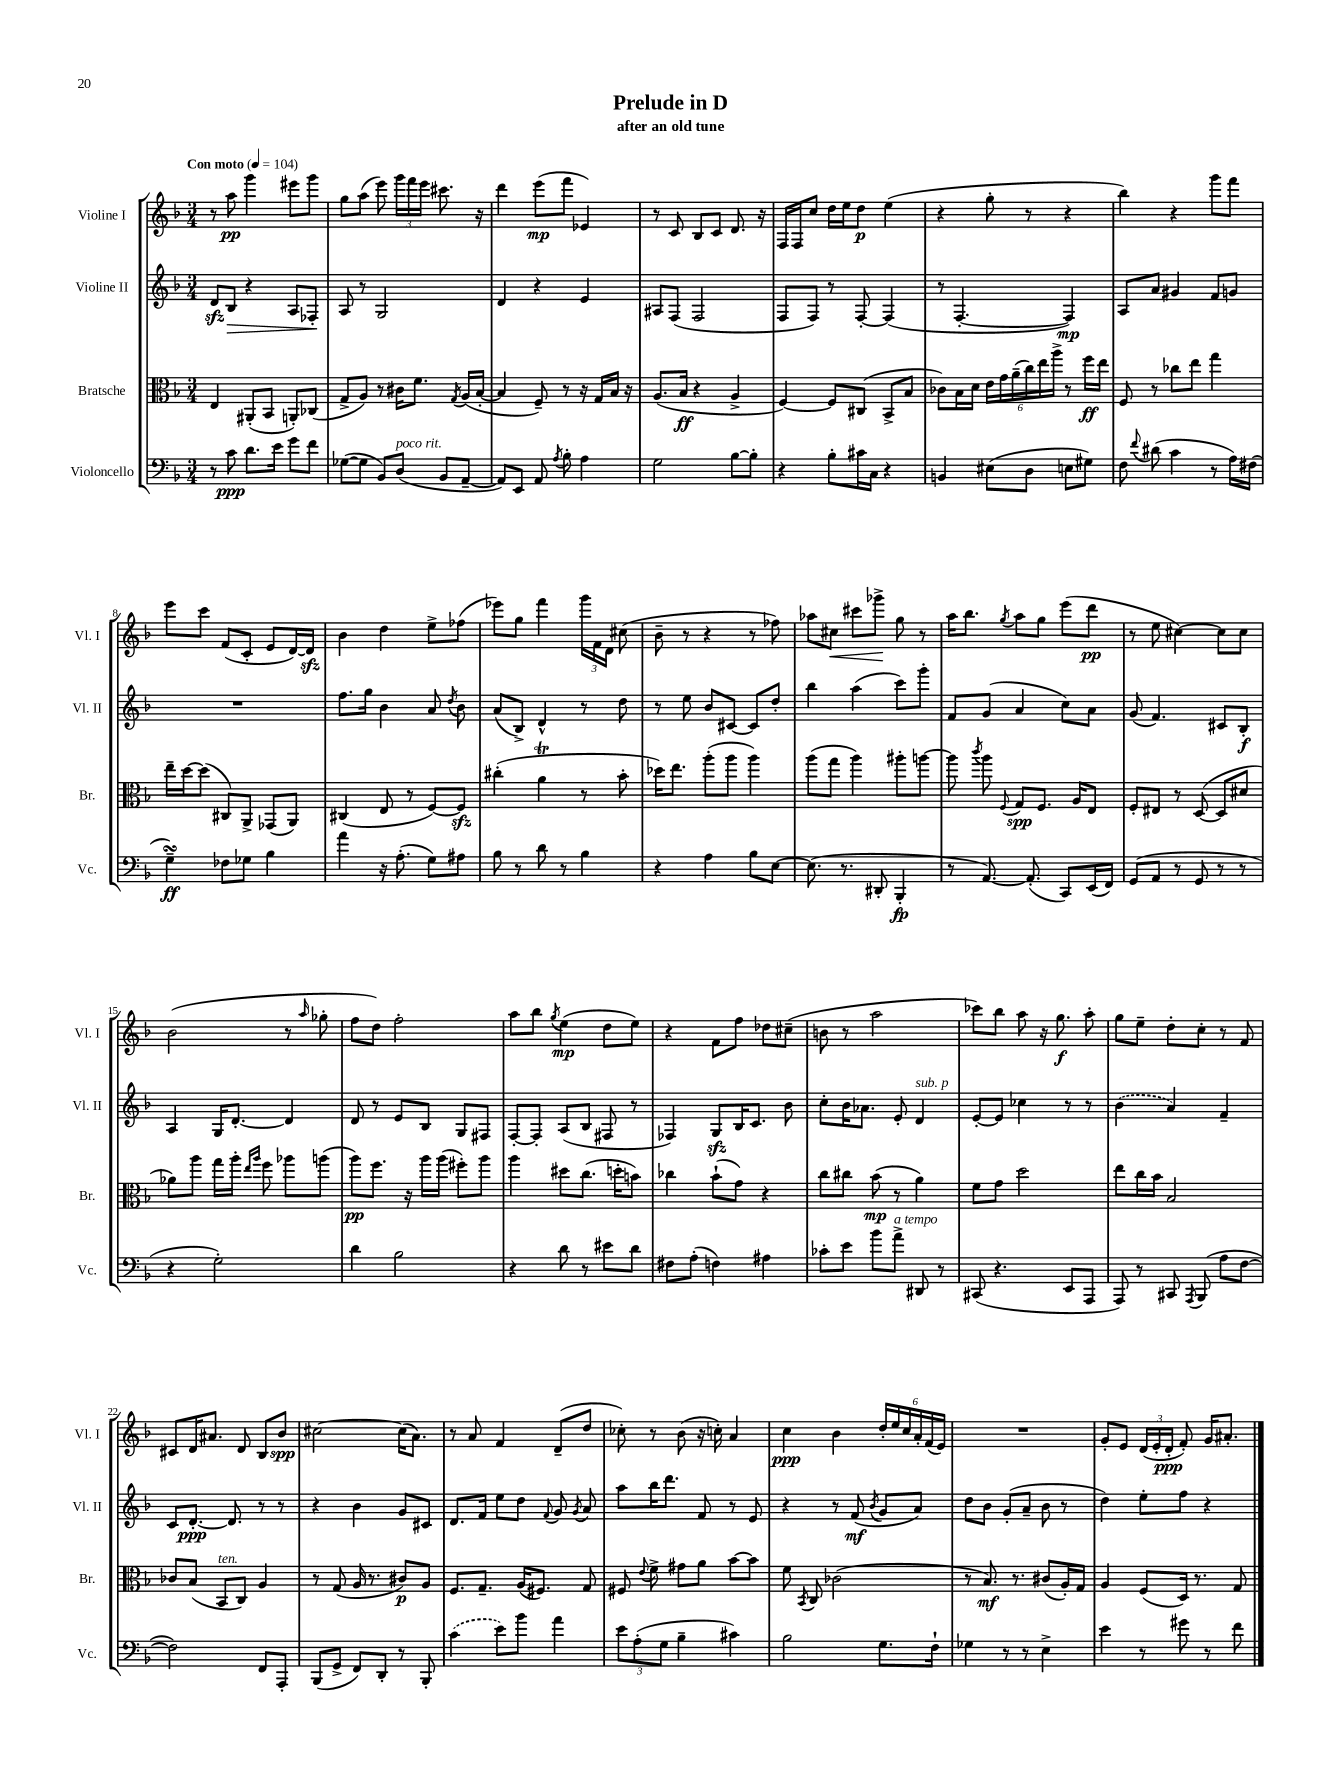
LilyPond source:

\header { title = "Prelude in D" subtitle = "after an old tune" }
<<
\new StaffGroup <<
\new Staff = "s0" \with { instrumentName = "Violine I" shortInstrumentName = "Vl. I" } {
    \clef treble \key f \major \numericTimeSignature \time 3/4 \tempo "Con moto" 4 = 104
    \autoBeamOff r8 a''8\pp g'''4 eis'''8[ g'''8] |
    g''8[ a''8]( e'''8) \tuplet 3/2 { g'''16[ f'''16 e'''16] } cis'''8. r16 |
    d'''4 e'''8[\mp( f'''8] ees'4) |
    r8 c'8 bes8[ c'8] d'8. r16 |
    f16[ f16 c''8] d''16[ e''16 d''8]\p e''4( |
    r4 g''8-. r8 r4 |
    bes''4) r4 g'''8[ f'''8] |
    e'''8[ c'''8] f'8[( c'8]-. e'8[ d'16~) d'16]\sfz |
    bes'4 d''4 e''8[-> fes''8]( |
    ees'''8[) g''8] f'''4 \tuplet 3/2 { g'''16[ f'16 d'16] } cis''8( |
    bes'8-- r8 r4 r8 fes''8) |
    aes''8[ cis''8]\< cis'''8[ ges'''8]->\! g''8 r8 |
    a''16[ bes''8.] \acciaccatura { g''8 } a''8[ g''8] e'''8[( d'''8]\pp |
    r8 e''8 cis''4~) cis''8[ cis''8] |
    bes'2( r8 \grace { a''16 } ges''8-. |
    f''8[ d''8]) f''2-. |
    a''8[ bes''8] \acciaccatura { g''8 } e''4\mp( d''8[ e''8]) |
    r4 f'8[ f''8] des''8[ cis''8]--( |
    b'8 r8 a''2 |
    ces'''8[) bes''8] a''8 r16 g''8.\f a''8-. |
    g''8[ e''8]-- d''8[-. c''8]-. r8 f'8 |
    cis'8[ d'16 ais'8.] d'8 bes8[ bes'8]\spp |
    cis''2~ cis''16[( a'8.]) |
    r8 a'8 f'4 d'8[--( d''8] |
    ces''8-.) r8 bes'8( r16 c''16-.) a'4 |
    c''4\ppp bes'4 \tuplet 6/4 { d''16[-. e''16 c''16 a'16-. f'16( e'16]) } |
    R2. |
    g'8[-. e'8] \tuplet 3/2 { d'16[( e'16-. d'16]-.\ppp } f'8-.) g'16[ ais'8.]-. \bar "|." |
}
\new Staff = "s1" \with { instrumentName = "Violine II" shortInstrumentName = "Vl. II" } {
    \clef treble \key f \major \numericTimeSignature \time 3/4
    \autoBeamOff d'8[\sfz bes8]\> r4 a8[ fes8]-.\! |
    a8 r8 g2 |
    d'4 r4 e'4 |
    ais8[ f8]( f2 |
    f8[ f8]) r8 f8~-. f4( |
    r8 f4.~-. f4\mp) |
    a8[ a'8] gis'4 f'8[ g'8] |
    R2. |
    f''8.[ g''16] bes'4 a'8 \acciaccatura { d''8 } bes'8 |
    a'8[( bes8]->) d'4-^ r8 d''8 |
    r8 e''8 bes'8[ cis'8]~ cis'8[ d''8]-. |
    bes''4 a''4( c'''8[) g'''8]-. |
    f'8[ g'8]( a'4 c''8[) a'8] |
    g'8( f'4.) cis'8[ bes8]-.\f |
    a4 g16[ d'8.]~-. d'4 |
    d'8 r8 e'8[ bes8] g8[ fis8] |
    f8[~-. f8]-. a8[( bes8] fis8 r8 |
    fes4) g8[\sfz bes16 c'8.] bes'8 |
    c''8[-. bes'16 aes'8.] e'8-. d'4^\markup { \italic "sub. p" } |
    e'8[~-. e'8] ces''4 r8 r8 |
    \once \slurDashed bes'4( a'4) f'4-- |
    c'8[ d'8.]~-.\ppp d'8. r8 r8 |
    r4 bes'4 g'8[ cis'8] |
    d'8.[ f'16] e''8[ d''8] \appoggiatura { f'8 } g'8 \acciaccatura { g'8 } a'8 |
    a''8[ bes''16 d'''8.] f'8 r8 e'8 |
    r4 r8 f'8\mf( \acciaccatura { bes'8 } g'8[ a'8]) |
    d''8[ bes'8] g'8[-.( a'8]-- bes'8 r8 |
    d''4) e''8[-. f''8] r4 \bar "|." |
}
\new Staff = "s2" \with { instrumentName = "Bratsche" shortInstrumentName = "Br." } {
    \clef alto \key f \major \numericTimeSignature \time 3/4
    \autoBeamOff e4 ais,8[-.( bes,8] a,8[-.) ces8]( |
    g8[-> a8]) r8 cis'16[ f'8.] \acciaccatura { g8 } a16[( bes16]~-. |
    bes4 f8--) r8 r16 g16[ bes16] r16 |
    a8.[( bes16]\ff r4 a4-> |
    f4~) f8[ cis8]( bes,8[-> bes8] |
    ces'8[) bes16 d'16] \tuplet 6/4 { e'16[ g'16 a'16--( c''16) e''16 a''16]-> } r8 f''16[\ff e''16] |
    f8 r8 ces''8[ e''8] g''4 |
    e''16[-- d''16~ d''8]( cis8[) a,8]-> ges,8[( a,8]) |
    cis4( e8 r8 f8[~) f8]\sfz |
    cis''4-.( a'4\trill r8 bes'8-. |
    des''16[) e''8.] a''8[-.( a''8] a''4) |
    a''8[( g''8] a''4) ais''8[-. a''8]~ |
    a''8 \acciaccatura { c'''8 } a''8 \appoggiatura { f8 } g8[\spp f8.] a16[ e8] |
    f8[-. eis8] r8 d8~( d8[ dis'8] |
    aes'8[) a''8] g''16[ a''16]-. \grace { e''16[ a''16] } f''8 aes''8[ a''8]( |
    a''8[\pp) f''8.] r16 a''16[ a''16]( fis''8[-.) a''8] |
    a''4 dis''8[ c''8.]( d''16[-. b'8]) |
    ces''4 bes'8[-!( g'8]) r4 |
    c''8[ cis''8] bes'8\mp( r8 a'4) |
    f'8[ g'8] d''2 |
    e''8[ c''16 bes'16] bes2 |
    ces'8[ bes8]( bes,8[^\markup { \italic "ten." } c8]) a4 |
    r8 g8( a16 r8. cis'8[\p) a8] |
    f8.[ g8.]-- a16[( fis8.]) g8 |
    fis8 \appoggiatura { e'8 } f'8-> gis'8[ a'8] bes'8[~ bes'8] |
    f'8 \acciaccatura { bes,8 } c8 ces'2( |
    r8 bes8.\mf) r8. cis'8[( a16-.) g16] |
    a4 f8[( d16]) r8. g8 \bar "|." |
}
\new Staff = "s3" \with { instrumentName = "Violoncello" shortInstrumentName = "Vc." } {
    \clef bass \key f \major \numericTimeSignature \time 3/4
    \autoBeamOff r8 c'8\ppp d'8.[ e'16] g'8[ f'8] |
    ges8[~( ges8] bes,8[) d8]^\markup { \italic "poco rit." }( bes,8[ a,8]~-- |
    a,8[) e,8] a,8 \acciaccatura { a8 } bes8-. a4 |
    g2 bes8[~ bes8]-. |
    r4 bes8[-. cis'16 c16] r4 |
    b,4 eis8[( d8] e8[ gis8]) |
    f8 \appoggiatura { f'8 } dis'8( c'4 r8 a16[) fis16]( |
    g4--\turn\ff) fes8[ ges8] bes4 |
    a'4 r16 a8.-.( g8[) ais8] |
    bes8 r8 d'8 r8 bes4 |
    r4 a4 bes8[ e8]~ |
    e8.( r8. dis,8-. bes,,4-.\fp |
    r8 a,8.~) a,8.-.( c,8[) e,16( f,16]) |
    g,8[( a,8] r8 g,8 r8 r8 |
    r4 g2-.) |
    d'4 bes2 |
    r4 d'8 r8 eis'8[ d'8] |
    fis8[ a8]-.( f4) ais4 |
    ces'8[-. e'8] bes'8[ a'8]->^\markup { \italic "a tempo" } dis,8 r8 |
    cis,8( r4. e,8[ a,,8] |
    a,,8) r8 cis,8 \acciaccatura { a,,8 } bes,,8( a8[ f8]~ |
    f2) f,8[ a,,8]-. |
    bes,,8[( g,8]-> f,8[) d,8]-. r8 bes,,8-. |
    \once \slurDashed c'4( e'8[) bes'8] a'4 |
    \tuplet 3/2 { e'8[ a8-.( g8] } bes4-- cis'4) |
    bes2 g8.[ f16]-! |
    ges4 r8 r8 e4-> |
    e'4 r8 gis'8 r8 f'8 \bar "|." |
}
>>
>>
